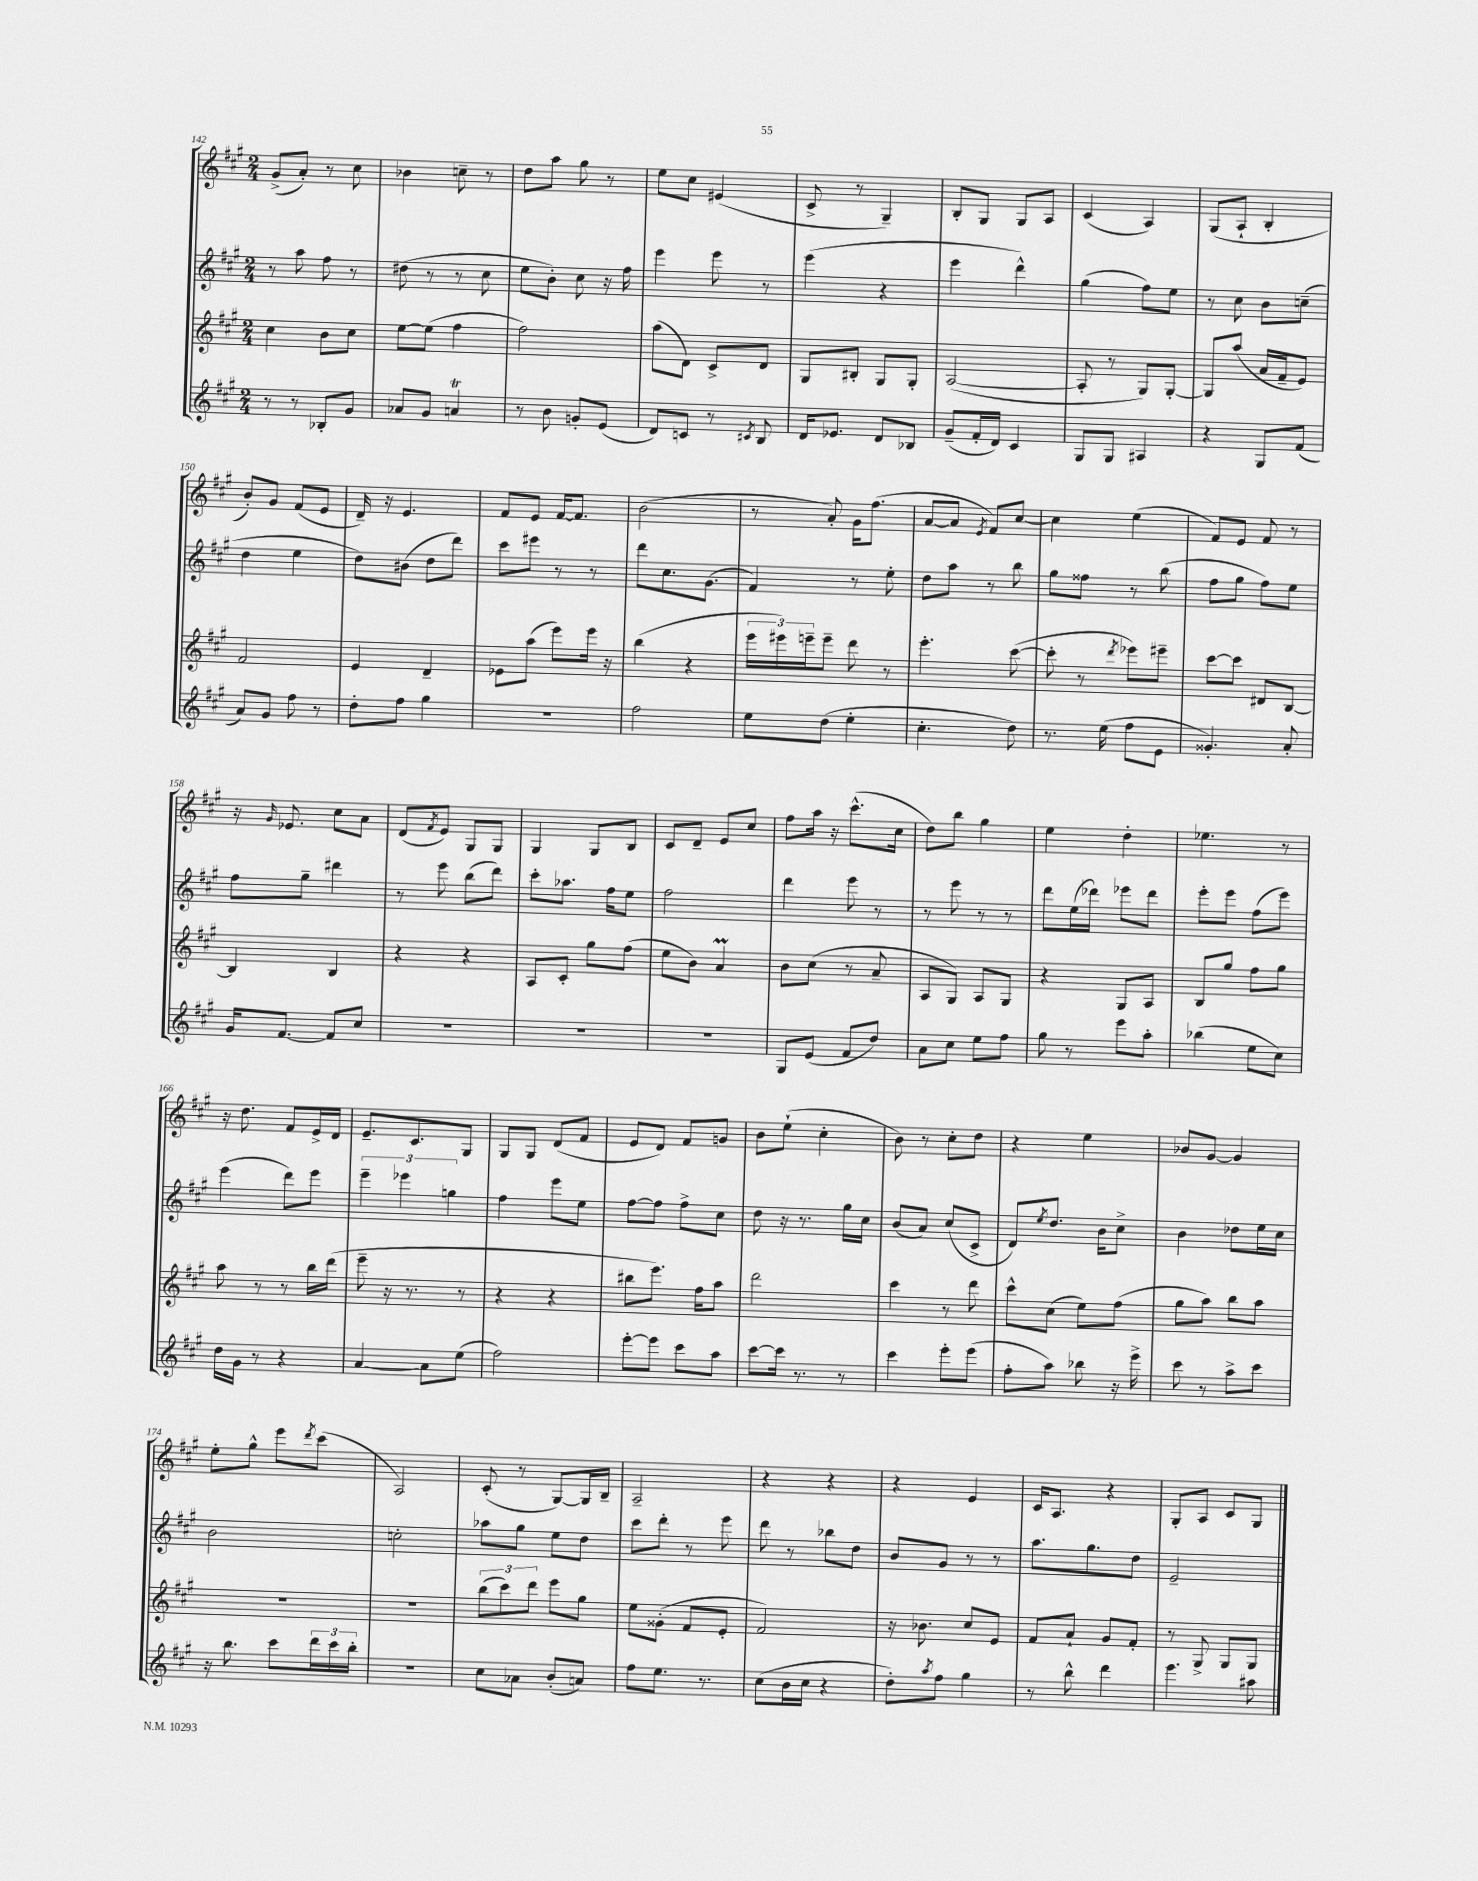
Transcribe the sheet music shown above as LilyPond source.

<<
\new StaffGroup <<
\new Staff = "s0" {
    \clef treble \key a \major \numericTimeSignature \time 2/4
    gis'8->( a'8-.) r8 cis''8 |
    bes'4 c''8-- r8 |
    d''8 a''8 gis''8 r8 |
    e''8 cis''8 eis'4( |
    cis'8-> r8 gis4--) |
    b8-. gis8 gis8 a8 |
    cis'4( a4) |
    gis8( a8-! b4-. |
    b'8-.) gis'8 fis'8( e'8 |
    d'16--) r16 e'4. |
    fis'8 e'8 fis'16~ fis'8. |
    b'2( |
    r8 a'8-.) gis'16 fis''8.( |
    a'8~ a'8 \acciaccatura { e'8 } fis'8) cis''8~ |
    cis''4 e''4( |
    fis'8) e'8 fis'8 r8 |
    r16 \grace { gis'16 } ees'8. cis''8 a'8 |
    d'8( \acciaccatura { fis'8 } e'8) gis8 gis8 |
    gis4 gis8 b8 |
    cis'8 d'8-- e'8 cis''8 |
    fis''8 a''16 r16 cis'''8.-^( cis''16 |
    d''8) b''8 gis''4 |
    e''4 d''4-. |
    ees''4. r8 |
    r16 d''8. fis'8 e'16-> d'16 |
    e'8.-- cis'8. gis8 |
    gis8 gis8 d'8( fis'8 |
    e'8 d'8) fis'8 g'8 |
    b'8 e''8-!( cis''4-. |
    b'8) r8 cis''8-. d''8 |
    r4 e''4 |
    bes'8 gis'8~ gis'4 |
    e''8-. gis''8-^ e'''8 \acciaccatura { d'''8 } cis'''8( |
    a2) |
    cis'8-.( r8 gis8~) gis16 b16-- |
    a2-- |
    r4 r4 |
    r4 e'4 |
    cis'16 a8. r4 |
    gis8-. a8 cis'8 gis8 \bar "|." |
}
\new Staff = "s1" {
    \clef treble \key a \major \numericTimeSignature \time 2/4
    r8 a''8 fis''8 r8 |
    dis''8( r8 r8 cis''8 |
    e''8 b'8-.) cis''8 r16 fis''16 |
    e'''4 e'''8 r8 |
    e'''4( r4 |
    e'''4 d'''4-^) |
    gis''4( fis''8) e''8 |
    r8 cis''8 b'8 c''8--( |
    d''4 e''4 |
    d''8) bis'8( d''8 d'''8) |
    cis'''8 eis'''8 r8 r8 |
    d'''8 cis''8. gis'8.( |
    fis'4) r8 e''8-. |
    d''8 a''8 r8 b''8 |
    gis''8 fisis''8 r8 b''8( |
    fis''8 gis''8 fis''8) e''8 |
    fis''8 gis''8-- dis'''4 |
    r8 e'''8 b''8( d'''8) |
    cis'''8-. aes''8. fis''16 e''8 |
    fis''2 |
    d'''4 e'''8 r8 |
    r8 e'''8 r8 r8 |
    d'''8 e''16( des'''16) ees'''8 des'''8 |
    e'''8-. e'''8 fis''8( e'''8) |
    e'''4( d'''8) e'''8 |
    \tuplet 3/2 { e'''4-- ees'''4 g''4 } |
    fis''4 e'''8 e''8 |
    fis''8~ fis''8 fis''8-> cis''8 |
    d''8 r16 r8. gis''16 cis''16 |
    b'8( a'8) cis''8( cis'8-> |
    d'8) \acciaccatura { e''8 } d''8. b'16 cis''8-> |
    b'4 des''8 e''16 cis''16 |
    b'2 |
    c''2-. |
    aes''8 gis''8 e''8 d''8 |
    cis'''8 d'''8-. r8 e'''8 |
    d'''8 r8 bes''8 d''8 |
    b'8 gis'8 r8 r8 |
    a''8. gis''8. d''8 |
    e'2-- \bar "|." |
}
\new Staff = "s2" {
    \clef treble \key a \major \numericTimeSignature \time 2/4
    cis''4 b'8 cis''8 |
    e''8~ e''8( fis''4 |
    fis''2) |
    a''8( d'8) cis'8-> d'8 |
    gis8 bis8-. gis8 gis8-. |
    a2~( |
    a8-. r8 gis8) gis8~-. |
    gis8 a''8( a'16 fis'16-- e'8) |
    fis'2 |
    e'4 d'4-- |
    ees'8 a''8( e'''8) e'''16 r16 |
    b''4( r4 |
    \tuplet 3/2 { e'''16 eis'''16) e'''16-- } e'''8-- d'''8 r8 |
    e'''4.-. cis'''8~( |
    cis'''8-. r8 \acciaccatura { d'''8 } ees'''8) eis'''8-- |
    cis'''8~ cis'''8 dis'8 b8~ |
    b4 b4 |
    r4 r4 |
    a8 cis'8-. gis''8 fis''8( |
    e''8 b'8) a'4\prall |
    b'8 cis''8( r8 a'8-- |
    a8 gis8) a8 gis8 |
    r4 gis8 a8 |
    b8 gis''8 fis''8 gis''8 |
    a''8 r8 r8 b''16 d'''16( |
    e'''8-- r16 r8. r8 |
    r4 r4 |
    bis''8 e'''8.) fis''16 a''8 |
    d'''2 |
    cis'''4 r8 d'''8 |
    cis'''8-^ cis''8( e''8) fis''8( |
    gis''8 a''8) b''8 a''8 |
    R2 |
    R2 |
    \tuplet 3/2 { b''8( cis'''8) d'''8 } e'''8 gis''8 |
    e''8 gisis'8-.( fis'8 e'8-. |
    fis'2) |
    r16 bes'8. cis''8 e'8 |
    fis'8 a'8-! gis'8 fis'8-. |
    r8 gis8-> gis8 gis8 \bar "|." |
}
\new Staff = "s3" {
    \clef treble \key a \major \numericTimeSignature \time 2/4
    r8 r8 bes8-. gis'8 |
    aes'8 gis'8 a'4\trill |
    r8 b'8 g'8-. e'8( |
    d'8) c'8 r8 \acciaccatura { cis'8 } b8 |
    d'16 ees'8. d'8 bes8 |
    gis'8--( fis'16-. d'16) cis'4 |
    gis8 gis8 ais4 |
    r4 gis8 fis'8( |
    a'8) gis'8 fis''8 r8 |
    d''8-. fis''8 gis''4 |
    r2 |
    fis''2 |
    e''8 d''8( e''4-. |
    cis''4.-. d''8) |
    r8. e''16( fis''8 e'8 |
    gisis'4.-.) a'8-. |
    gis'16 fis'8.~ fis'8 cis''8 |
    R2 |
    R2 |
    R2 |
    gis8 e'8( fis'8 d''8) |
    a'8 cis''8 e''8 fis''8 |
    gis''8 r8 e'''8 a''8-. |
    bes''4( e''8 cis''8) |
    d''16 gis'16 r8 r4 |
    a'4~ a'8 e''8( |
    fis''2) |
    e'''8~-. e'''8 cis'''8 a''8 |
    cis'''8~ cis'''16 r8. r8 |
    cis'''4 e'''8-. e'''8( |
    fis''8-. a''8) bes''8 r16 e'''16-> |
    cis'''8 r8 a''8-> cis'''8 |
    r16 b''8. cis'''8 \tuplet 3/2 { d'''16 cis'''16 b''16-. } |
    R2 |
    cis''8 aes'8 b'8-.( a'8) |
    fis''8 e''8. r8. |
    cis''8( b'16 cis''16 r4 |
    d''8-.) \acciaccatura { a''8 } fis''8 gis''4 |
    r8 b''8-^ d'''4 |
    e'''4. ais''8 \bar "|." |
}
>>
>>
\layout { \context { \Score currentBarNumber = #142 } }
